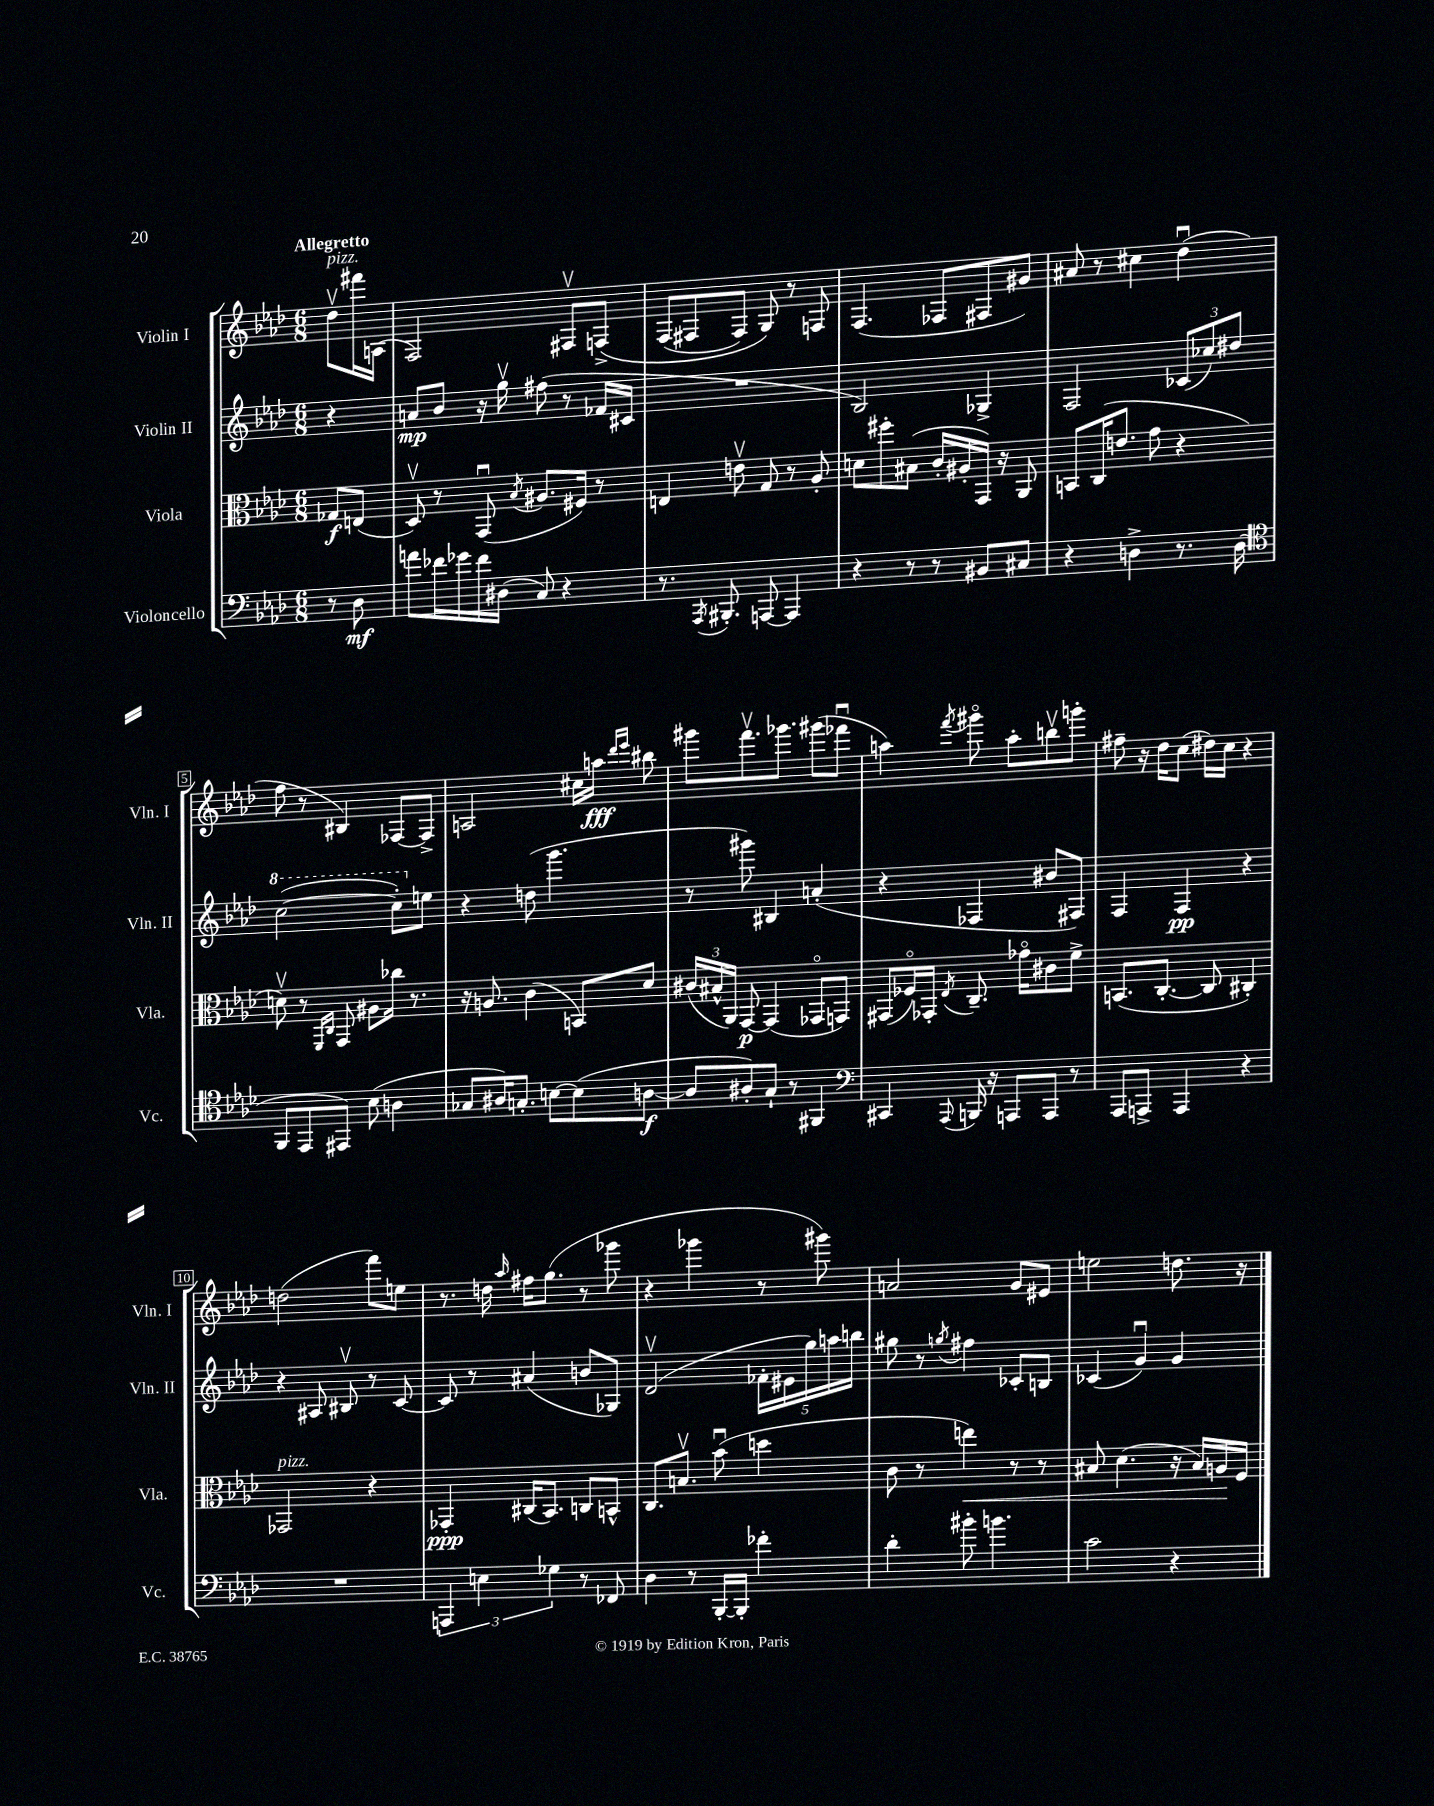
<<
\new StaffGroup <<
\new Staff = "s0" \with { instrumentName = "Violin I" shortInstrumentName = "Vln. I" } {
    \clef treble \key aes \major \numericTimeSignature \time 6/8 \partial 4 \tempo "Allegretto"
    \autoBeamOff des''8[\upbow^\markup { \italic "pizz." } fis'''16 a16]( |
    f2) fis8[\upbow f8]->\( |
    f8[( fis8 fis8]) g8\) r8 f8 |
    f4.( fes8[ fis8 gis'8]) |
    ais'8 r8 cis''4 des''4\downbow( |
    f''8 r8 bis4) fes8[~ fes8]-> |
    a2 cis''16[ a''16]\fff \grace { des'''16[ ees'''16] } bis''8 |
    gis'''8[ f'''8.\upbow ges'''8.] gis'''8[( fes'''8]\downbow |
    a''4) \acciaccatura { f'''8 } gis'''8\flageolet a''8[-. b''8\upbow g'''8]-. |
    fis''8-- r16 des''16[ c''8]( dis''16[) c''16] r4 |
    d''2( f'''8[) e''8] |
    r8. d''16 \grace { aes''16 } fis''16[ g''8.]( r8 ges'''8 |
    r4 ges'''4 r8 gis'''8) |
    a'2 g'8[ eis'8] |
    e''2 d''8. r16 \bar "|." |
}
\new Staff = "s1" \with { instrumentName = "Violin II" shortInstrumentName = "Vln. II" } {
    \clef treble \key aes \major \numericTimeSignature \time 6/8 \partial 4
    \autoBeamOff r4 |
    a'8[\mp bes'8] r16 g''16\upbow fis''8( r8 fes'16[ cis'16] |
    R2. |
    bes2) ges4-> |
    f2 \tuplet 3/2 { ces'8[( ces''8) dis''8] } |
    \ottava #1 c'''2~( c'''8[-.) \ottava #0 e''8] |
    r4 d''8( g'''4. |
    r8 gis'''8) bis4 a'4-.( |
    r4 fes4 bis'8[ fis8]) |
    f4 f4\pp r4 |
    r4 ais8 bis8\upbow r8 c'8~ |
    c'8 r8 ais'4( b'8[ ges8]) |
    des'2\upbow( \tuplet 5/4 { fes'16[-. eis'16 g''16) a''16 b''16] } |
    gis''8 r8 \acciaccatura { g''8 } fis''4 ces'8[-. b8] |
    ces'4( g'4\downbow) g'4 \bar "|." |
}
\new Staff = "s2" \with { instrumentName = "Viola" shortInstrumentName = "Vla." } {
    \clef alto \key aes \major \numericTimeSignature \time 6/8 \partial 4
    \autoBeamOff ges8[\f e8]( |
    des8\upbow) r8 g,8\downbow( \acciaccatura { bes8 } ais8.[ fis16]) r8 |
    e4 e'8\upbow g8 r8 aes8-. |
    d'8[ fis''8-. bis8]( c'16[-. ais16-. g,16]) r16 aes,8 |
    b,8[ c16( e'8.] g'8 r4 |
    d'8\upbow) r8 \grace { f,16[ c16] } g,8 ais8[ ces''16] r8. |
    r16 a8. c'4( b,8[) des'8] |
    \tuplet 3/2 { cis'16[( bis16-^ aes,16]) } g,8~\p g,4( ges,8[\flageolet g,8]) |
    gis,8[( fes16\flageolet) ges,16]-. \acciaccatura { ees8 } c8.-- ges'16[\flageolet cis'8 f'8]-> |
    b,8.[( c8.]~-. c8 cis4-.) |
    ges,2^\markup { \italic "pizz." } r4 |
    ges,4-.\ppp cis16[( bes,8.]) c8[ b,8]-^ |
    c8.[ b8.]\upbow bes'8\downbow( d''4 |
    c'8 r8 e''4\<) r8 r8 |
    bis8 des'4.( r16 bis16[) a16\! f16] \bar "|." |
}
\new Staff = "s3" \with { instrumentName = "Violoncello" shortInstrumentName = "Vc." } {
    \clef bass \key aes \major \numericTimeSignature \time 6/8 \partial 4
    \autoBeamOff r8 des8\mf |
    a'8[ fes'16 ges'16 fes'16 dis16]( c8) r4 |
    r8. \acciaccatura { aes,,8 } bis,,8.-. a,,8~ a,,4 |
    r4 r8 r8 bis,8[ cis8] |
    r4 d4-> r8. d16( |
    \clef tenor f,8[ ees,8 eis,8]) bes8( a4 |
    ges8[ ais16) g8.]-. b8[~ b8( a8]~\f |
    a8[ ais8-.) g8]-! r8 fis,4 |
    \clef bass cis,4 \appoggiatura { aes,,8 } b,,16 r16 a,,8[ a,,8] r8 |
    aes,,8[ a,,8]-> a,,4 r4 |
    R2. |
    \tuplet 3/2 { a,,4 e4 ges4 } r8 fes,8 |
    des4 r8 bes,,16[~-. bes,,16]-. fes'4-. |
    des'4-. bis'8-. b'4. |
    c'2 r4 \bar "|." |
}
>>
>>
\layout { \context { \Score \override BarNumber.stencil = #(make-stencil-boxer 0.1 0.3 ly:text-interface::print) } }
